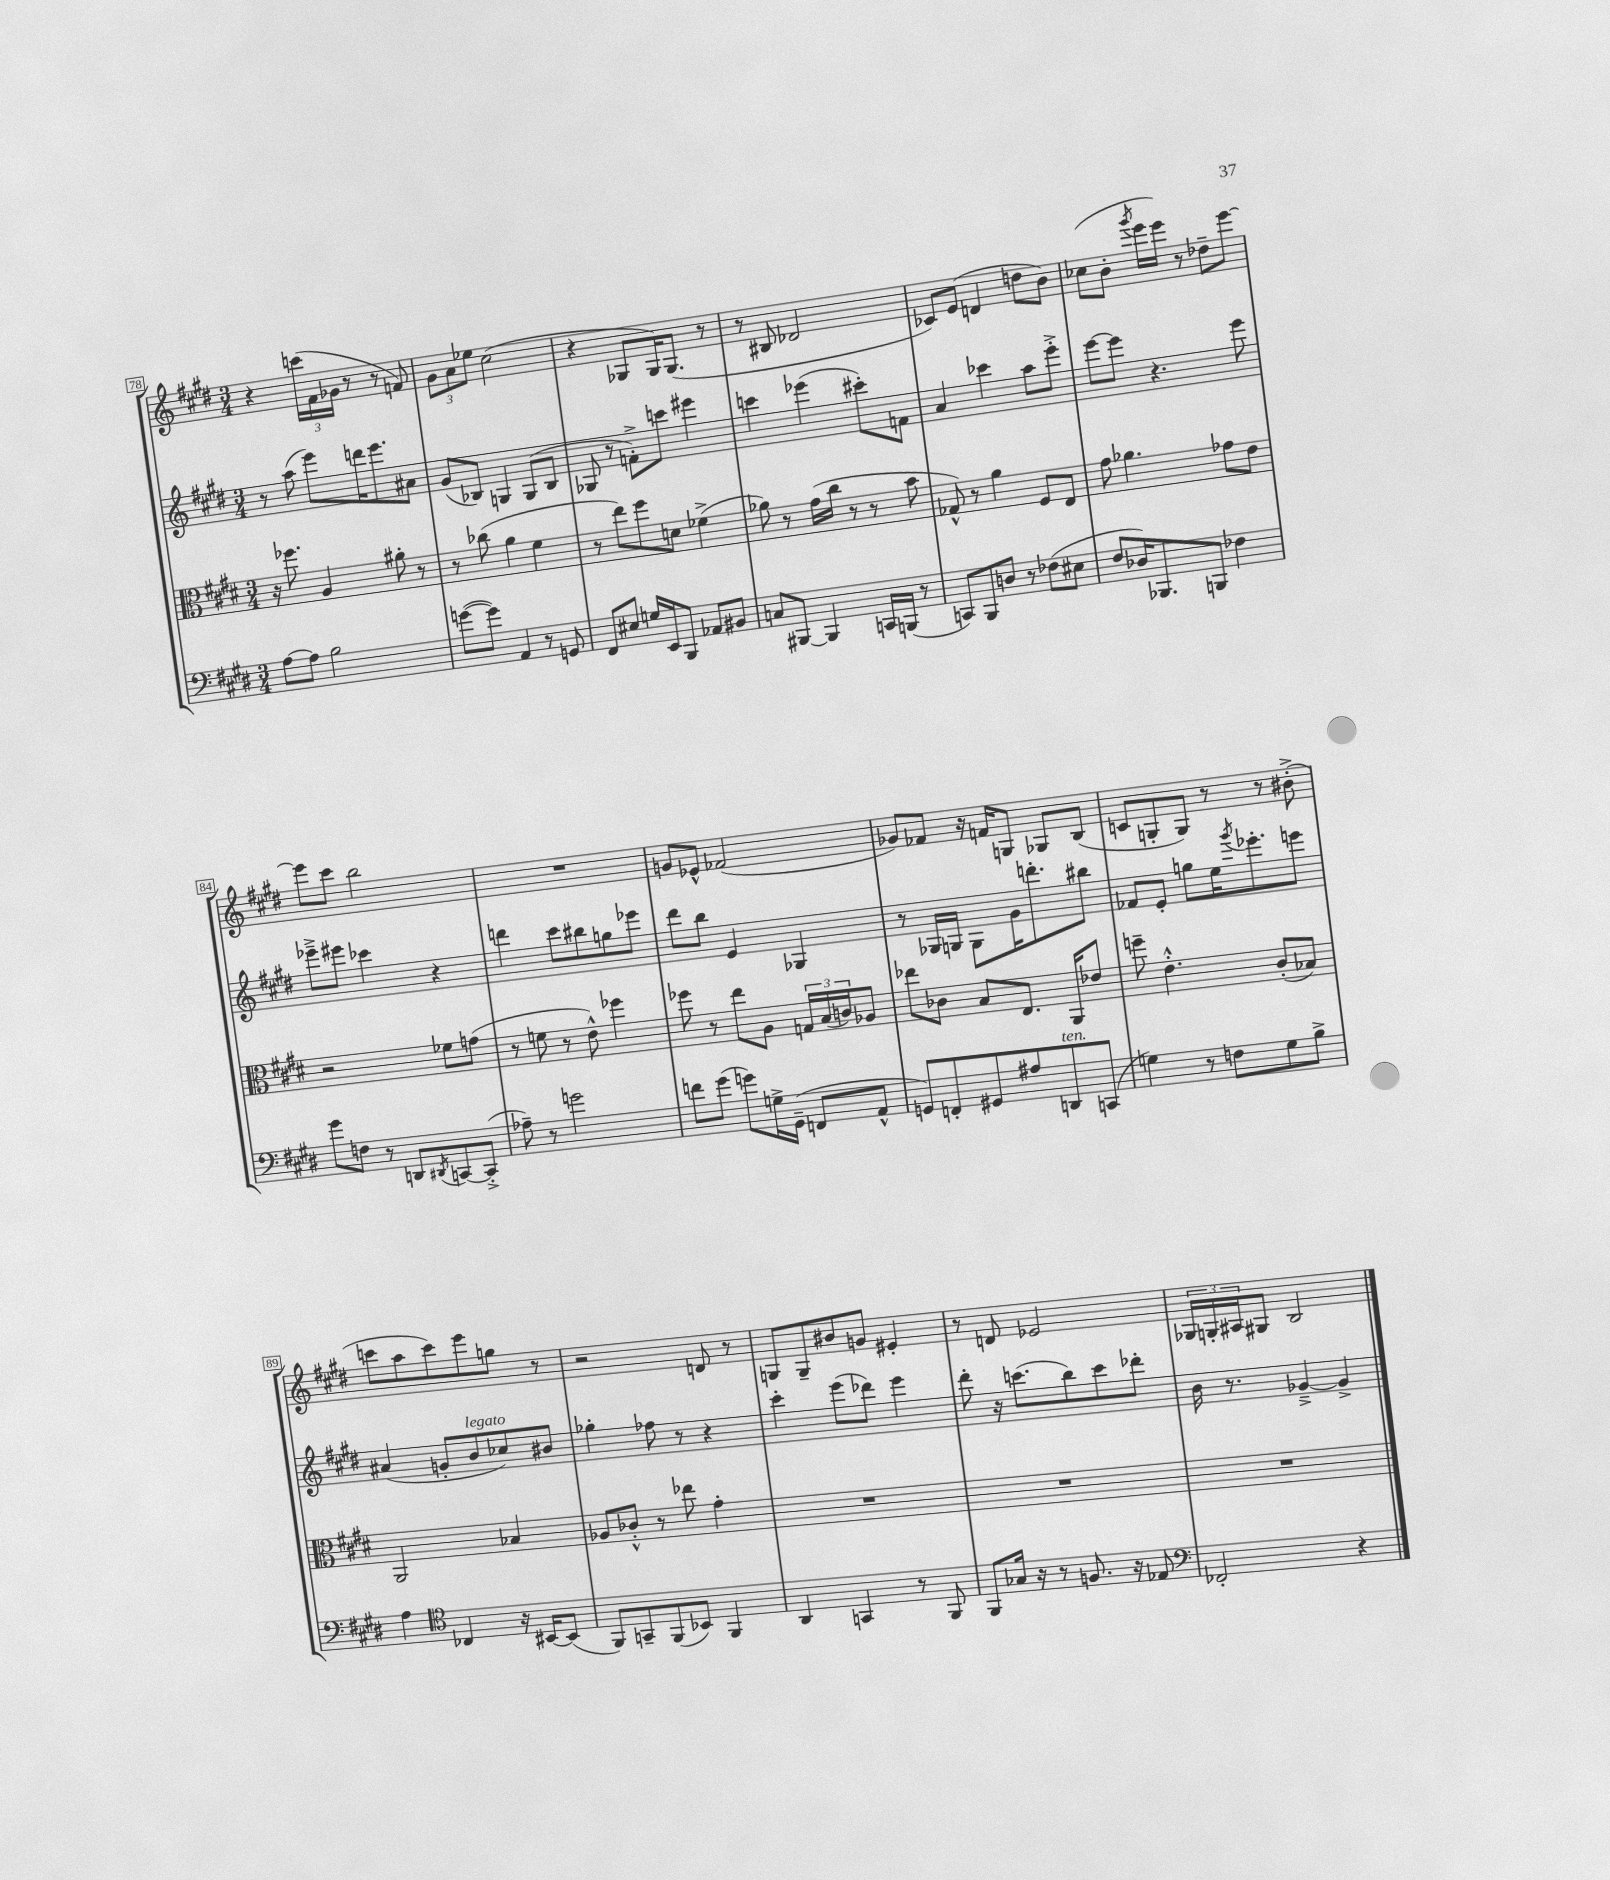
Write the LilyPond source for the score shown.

<<
\new StaffGroup <<
\new Staff = "s0" {
    \clef treble \key e \major \numericTimeSignature \time 3/4
    r4 \tuplet 3/2 { c'''16( fis'16 ges'16 } r8 r8 f'8) |
    \tuplet 3/2 { gis'8 a'8 ees''8 } cis''2( |
    r4 ges8 ges16) ges8.( r8 |
    r8 bis8 des'2 |
    ces'8) e'8( d'4 d''8 b'8) |
    ces''8( b'8-. \acciaccatura { gis'''8 } e'''16 e'''16) r8 des''8-- e'''8~ |
    e'''8 cis'''8 b''2 |
    R2. |
    g'8 ees'8-^ fes'2( |
    ges'8) fes'8 r16 f'16 g8 ges8 b8( |
    c'8 g8-. g8) r8 r8 bis'8-.->( |
    c'''8 a''8 c'''8) e'''8 g''8 r8 |
    r2 d'8 r8 |
    g8 g8-- bis'8 g'8 eis'4-. |
    r8 d'8 ees'2 |
    \tuplet 3/2 { ges16 g16-. ais16 } gis8 b2 \bar "|." |
}
\new Staff = "s1" {
    \clef treble \key e \major \numericTimeSignature \time 3/4
    r8 a''8( e'''8) d'''16 e'''8. ais'8 |
    gis'8( bes8) g4 g8( bes8 |
    ges8 r8 f'8-.->) c'''8 eis'''4 |
    c'''4 ees'''4( cis'''8-.) f'8 |
    a'4 ces'''4 a''8 e'''8-.-> |
    e'''8~ e'''8 r4. e'''8 |
    ees'''8---> eis'''8 ces'''4 r4 |
    d'''4 cis'''8 bis''8 g''8 ees'''8 |
    dis'''8 b''8 e'4 ges4 |
    r8 ges16 g16 g8 gis'16 d'''8.-. bis''8 |
    fes'8 e'8-. g''8 e''16 \acciaccatura { gis'''8 } ees'''8.-. e'''8 |
    ais'4( g'8-. b'8^\markup { \italic "legato" } ces''8) bis'8 |
    ges''4-. fes''8 r8 r4 |
    cis'''4-. e'''8( des'''8) e'''4 |
    dis'''8-. r16 c'''8.( b''8) c'''8 des'''8-. |
    b'16 r8. ges'4~---> ges'4-> \bar "|." |
}
\new Staff = "s2" {
    \clef alto \key e \major \numericTimeSignature \time 3/4
    r16 fes''8. a4 ais'8-. r8 |
    r8 ces''8( a'4 fis'4 |
    r8 e''8) fis''8 d'8 fes'4->( |
    aes'8) r8 gis'16( cis''16 r8 r8 b'8 |
    ges8-^) r8 a'4 fis8 e8 |
    gis'8 aes'4. ges'8 e'8 |
    r2 fes'8 g'8( |
    r8 f'8 r8 e'8-^) fes''4 |
    fes''8 r8 e''8 a8 \tuplet 3/2 { g16 b16( c'16) } aes8 |
    ees''8 ces'8 b8 e8. a,16 ees'8 |
    f''8-- e'4.-.-^ cis'8-.( bes8) |
    a,2 bes4 |
    aes8 ces'8-.-^ r8 ees''8 gis'4-. |
    R2. |
    R2. |
    R2. \bar "|." |
}
\new Staff = "s3" {
    \clef bass \key e \major \numericTimeSignature \time 3/4
    a8~ a8 b2 |
    g'8~( g'8) a,4 r8 g,8 |
    fis,8 eis8 g16 e,16 b,,8 aes,8 bis,8 |
    c8 bis,,8~ bis,,4 c,16 b,,16( r8 |
    c,8) b,,8 d8 r8 fes8( eis8 |
    fis8 des16) bes,,8. b,,8 fes4 |
    gis'8 f8 r8 d,8 \acciaccatura { dis,8 } c,8~ c,8-.->( |
    aes8--) r8 g'2 |
    f'8 gis'8( g'8) g16-> gis,16--( f,8 a,8-^ |
    g,8) f,8-. gis,8 ais8 d,8^\markup { \italic "ten." } c,8( |
    g4) r8 f8 g8 b8-> |
    a4 \clef tenor ces4 r16 bis,16~ bis,8( |
    fis,8) g,8-- fis,8( bes,8) fis,4 |
    a,4 g,4 r8 fis,8 |
    fis,8 ges16 r16 r8 f8. r16 ees8 |
    \clef bass fes,2-. r4 \bar "|." |
}
>>
>>
\layout { \context { \Score currentBarNumber = #78 \override BarNumber.stencil = #(make-stencil-boxer 0.1 0.3 ly:text-interface::print) } }
